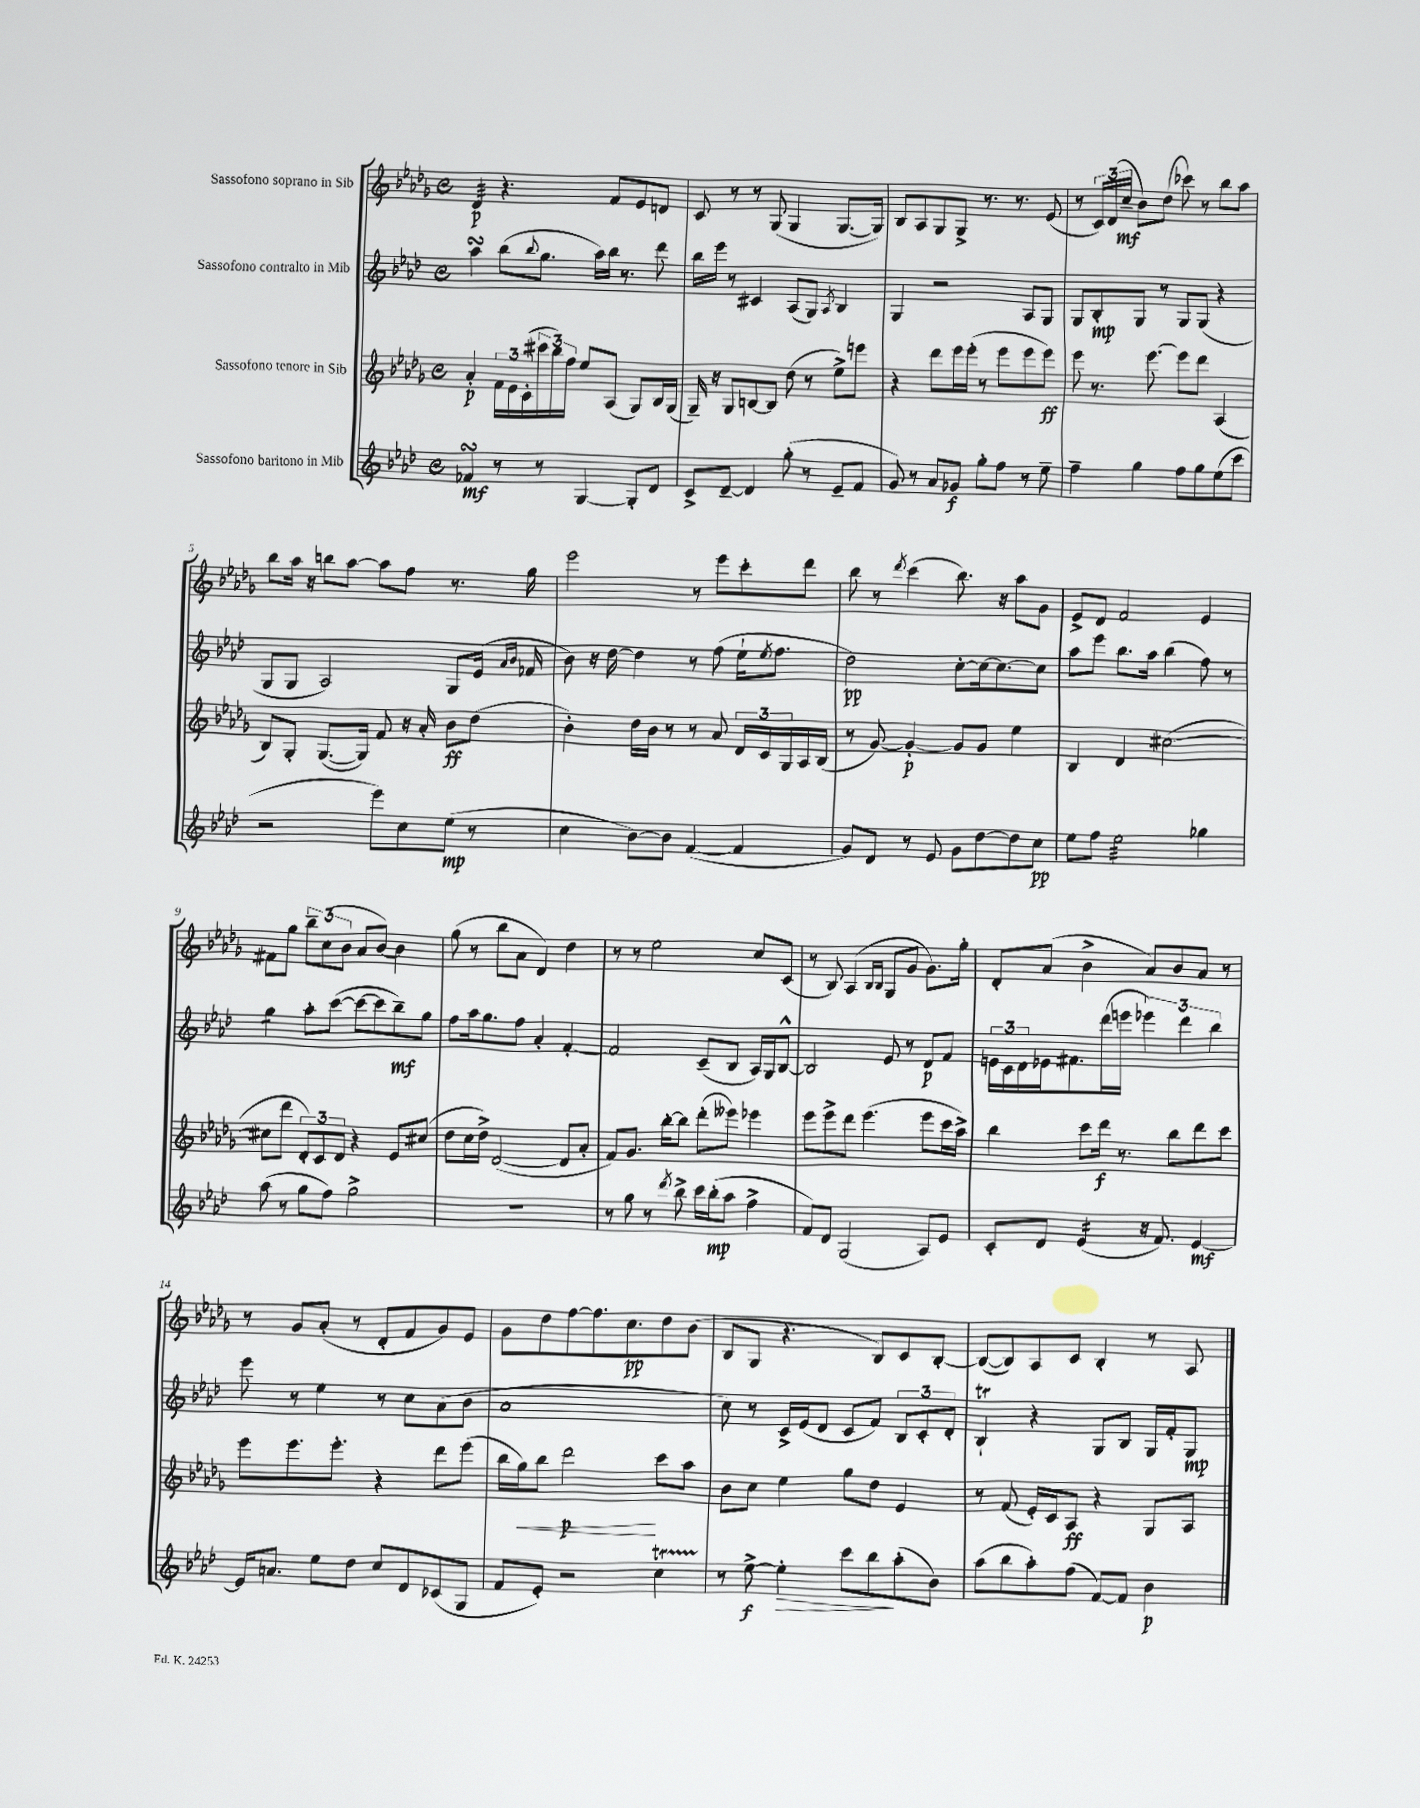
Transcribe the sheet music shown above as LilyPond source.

<<
\new StaffGroup <<
\new Staff = "s0" \with { instrumentName = "Sassofono soprano in Sib" } {
    \clef treble \key des \major \defaultTimeSignature \time 4/4
    des'4:32\p r4. f'8 ees'8 d'8 |
    c'8 r8 r8 ges8( ges4 ges8.~ ges16) |
    bes8 aes8 ges8 ges8-> r8. r8. ees'8( |
    r8 \tuplet 3/2 { c'16) des'16( c''16--\mf } bes'8) des''8( ces'''8) r8 bes''8 aes''8 |
    bes''8 aes''16 r16 b''8 aes''8~ aes''8 f''8 r8. ges''16 |
    ees'''2 r8 ees'''8 c'''8-. des'''8 |
    bes''8 r8 \acciaccatura { des'''8 } c'''4( bes''8.) r16 aes''8 ges'8 |
    ees'8-> des'8 f'2 ees'4 |
    fis'8 ges''8 \tuplet 3/2 { bes''8-- c''8( bes'8 } aes'8 bes'8~) bes'4 |
    ges''8( r8 bes''8 aes'8 des'4) des''4 |
    r8 r8 ees''2 c''8 c'8( |
    r8 bes8) aes4( \grace { bes16 bes16 } ges8 ges'8 ges'8.) ges''16-. |
    des'8-. aes'8( bes'4-> aes'8) bes'8 aes'8 r8 |
    r8 ges'8 aes'8-.( r8 des'8-. f'8 ges'8) ees'8 |
    ges'8 des''8 f''8~ f''8. c''8.\pp des''8 bes'8( |
    bes8 ges8 r4. bes8) c'8 bes8~-. |
    bes8~( bes8) aes8 c'8 bes4-. r8 aes8 \bar "|." |
}
\new Staff = "s1" \with { instrumentName = "Sassofono contralto in Mib" } {
    \clef treble \key aes \major \defaultTimeSignature \time 4/4
    aes''4\turn bes''8( \appoggiatura { bes''8 } g''8. aes''16) bes''16 r8. des'''8 |
    bes''16 ees'''16 r8 cis'4 aes8( g8) \acciaccatura { aes8 } bes4 |
    g4 r2 aes8 g8 |
    g8 bes8-.\mp g8 r8 g8 g8( r4 |
    g8 g8 aes2) g8 ees'16( \grace { aes'16 bes'16 } fes'16 |
    bes'8) r16 des''16~ des''4 r8 f''8( ees''16-! \acciaccatura { ees''8 } f''8. |
    des''2\pp) c''8~-. c''16~ c''8.~ c''8 |
    aes''8 ees'''8 bes''8. aes''16 bes''4( f''8) r8 |
    g''4:8 aes''8-. c'''8~( c'''8~ c'''8 bes''8--\mf) g''8 |
    f''8 aes''16 g''8. f''8 aes'4-. f'4~-. |
    f'2 c'8--( bes8 aes16) g16 bes8~-^ |
    bes2 ees'8 r8 des'8\p f'8 |
    \tuplet 3/2 { e'16 c'16 des'16 } ees'16 fis'8. des'''16( e'''16 \tuplet 3/2 { ees'''4) des'''4 bes''4 } |
    ees'''8 r8 ees''4 r8 c''8 aes'8( bes'8 |
    aes'1 |
    c''8) r8 c'16-> ees'16( des'8 c'8 f'8) \tuplet 3/2 { bes8 c'8-. des'8-. } |
    bes4-!\trill r4 g8 bes8 g16 f'16-. g8\mp \bar "|." |
}
\new Staff = "s2" \with { instrumentName = "Sassofono tenore in Sib" } {
    \clef treble \key des \major \defaultTimeSignature \time 4/4
    aes'4-.\p \tuplet 3/2 { f'16 ees'16 c'16-.( } \tuplet 3/2 { cis'''16 bes''16) f''16 } ees''8 aes8( ges8) bes16 ges16( |
    ges16--) r16 ges8 b8~ b8 des''8( r8 ees''8->) e'''8 |
    r4 des'''8 ees'''16 ees'''16-.( r8 ees'''8 ees'''8 ees'''8\ff) |
    ees'''8 r8. ees'''8.~ ees'''8 des'''8 aes4( |
    bes8) ges8-. ges8.~( ges16) f'8 r16 aes'16-. bes'8\ff des''8( |
    bes'4-.) des''16 bes'16 r8 r8 aes'8 \tuplet 3/2 { des'16 c'16 ges16 } aes16 bes16( |
    r8 ges'8~) ges'4~-.\p ges'8 ges'8 ees''4 |
    bes4 des'4 cis''2~( |
    cis''8 des'''8 \tuplet 3/2 { des'8-.) c'8 des'8 } r4 ees'8 cis''8( |
    des''8 c''16 des''16->) des'2~( des'8 aes'8-. |
    f'8) ges'8. bes''16~-. bes''8 des'''8-.( eeses'''8) ees'''4 |
    ees'''8 ees'''8-> des'''8 ees'''4.( ees'''8 c'''16 aes''16->) |
    bes''4 c'''8 des'''16\f r8. bes''8 des'''8 c'''8 |
    ees'''8 ees'''8. ees'''8.-. r4 des'''8 ees'''8( |
    bes''16 ges''16\<) bes''8 des'''2\p\! c'''8 aes''8 |
    bes'8 c''8 ees''4 ges''8 des''8 ees'4 |
    r8 f'8( ees'16-.) c'16 aes8\ff r4 ges8 aes8 \bar "|." |
}
\new Staff = "s3" \with { instrumentName = "Sassofono baritono in Mib" } {
    \clef treble \key aes \major \defaultTimeSignature \time 4/4
    fes'4\turn\mf r8 r8 g4~ g8-. des'8 |
    c'8-> des'8~-- des'4 g''8-.( r8 ees'8-- f'8 |
    g'8) r8 aes'8 ges'8\f g''8-. f''8 r8 ees''8-- |
    f''4-- g''4 f''8 g''8 ees''8( c'''8 |
    r2 ees'''8) c''8 ees''8\mp( r8 |
    c''4 bes'8~) bes'8 f'4~( f'4 |
    g'8) des'8 r8 ees'8 g'8 des''8~ des''8 c''8\pp |
    ees''8 f''8 ees''2:32 ges''4 |
    aes''8( r8 g''8 f''8) g''2-> |
    R1 |
    r8 g''8 r8 \acciaccatura { des'''8 } bes''8-> c'''16 bes''16-.\mp( aes''8 f''4-> |
    f'8) des'8 g2( aes8) ees'8 |
    c'8-. des'8 ees'4:16( r16 f'8.) ees'4~\mf |
    ees'16 a'8. ees''8 des''8 c''8 des'8 ces'8( g8 |
    f'8 ees'8-.) r2 c''4\startTrillSpan |
    r8\stopTrillSpan ees''8~->\f ees''4-.\> c'''8 bes''8\! aes''8-.( bes'8) |
    aes''8( bes''8 aes''8-.) f''8( f'8~) f'8 bes'4\p \bar "|." |
}
>>
>>
